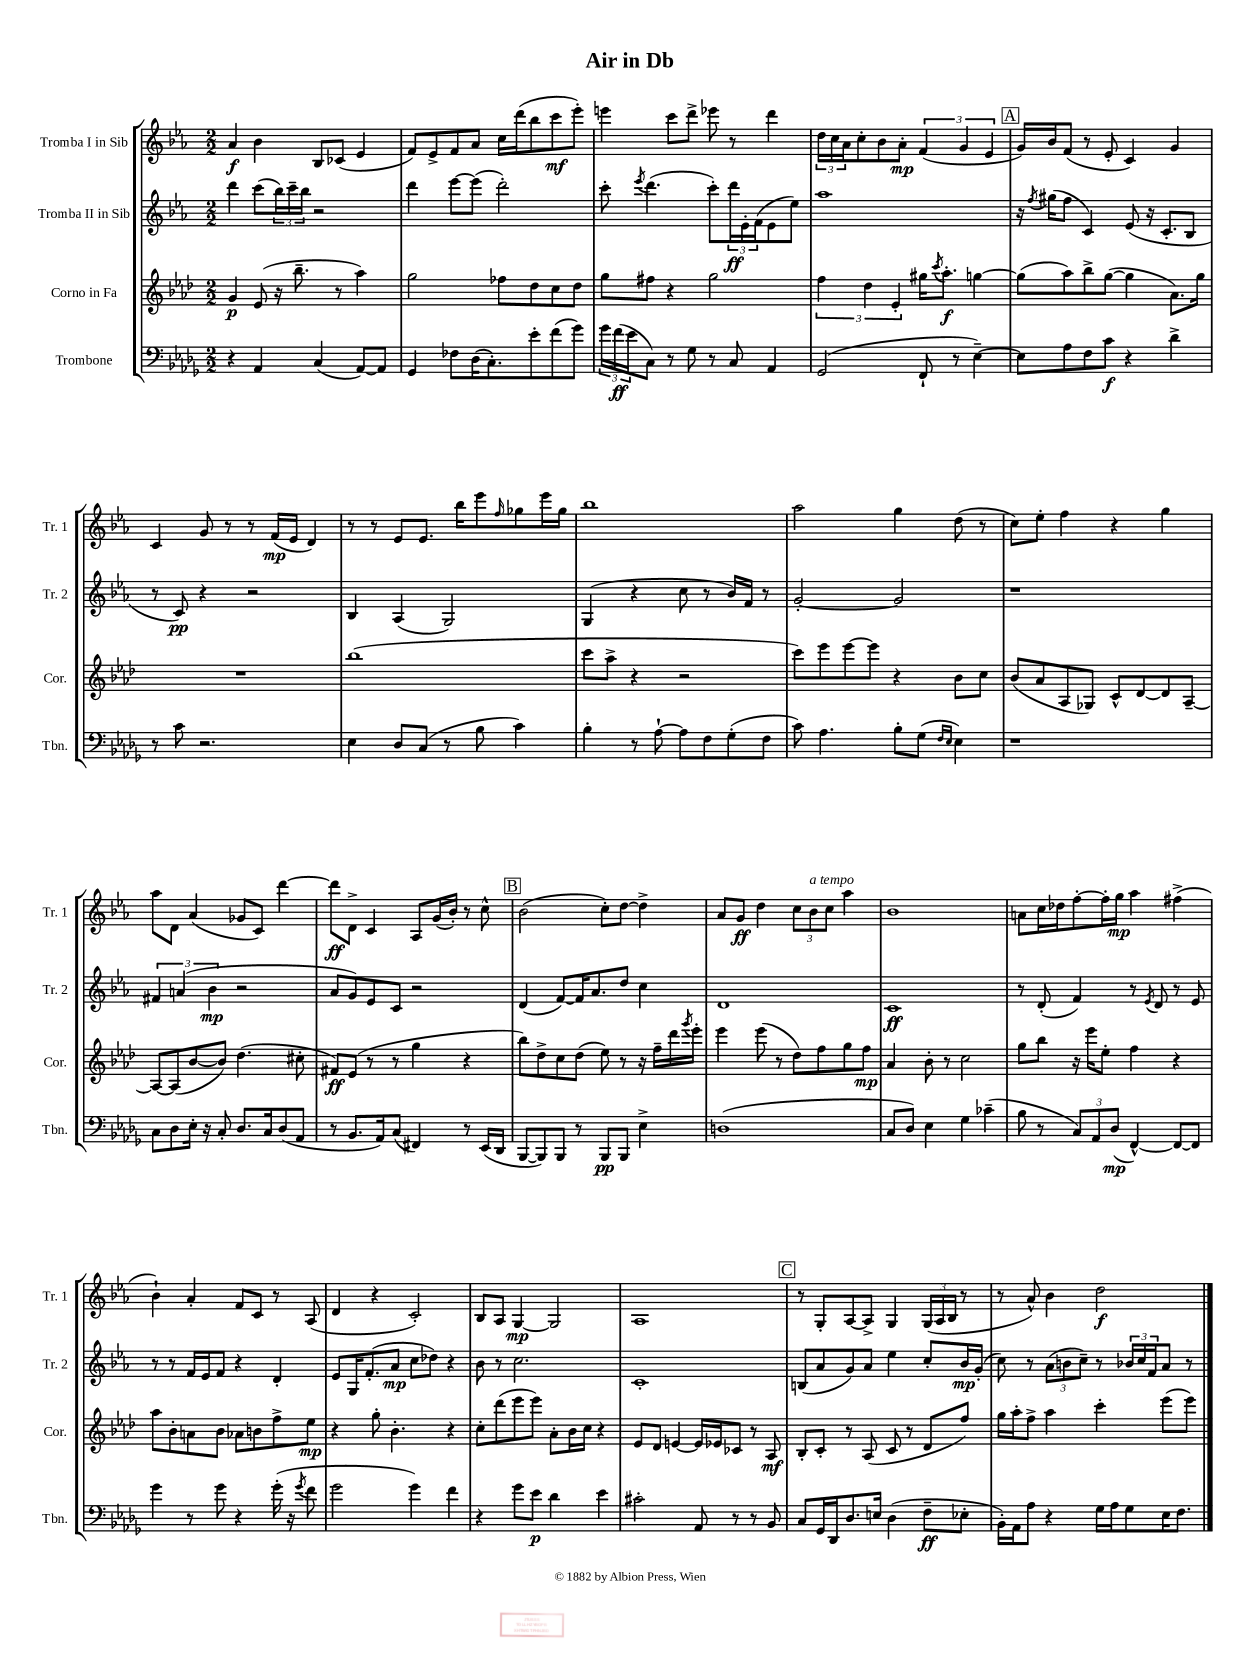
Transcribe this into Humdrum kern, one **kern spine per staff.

**kern	**kern	**kern	**kern
*staff4	*staff3	*staff2	*staff1
*clefF4	*clefG2	*clefG2	*clefG2
*k[b-e-a-d-g-]	*k[b-e-a-d-]	*k[b-e-a-]	*k[b-e-a-]
*M2/2	*M2/2	*M2/2	*M2/2
4r	4g	4ddd	4a-
4AA-	(8e-	(8ccc	4b-
.	16r	24bb-)	.
.	.	24ccc~	.
.	8.bb-~	.	.
.	.	24bb-	.
(4C	.	2r	8B-
.	8r	.	(8c-
[8AA-)	4aa-)	.	4e-
8AA-]	.	.	.
=	=	=	=
4GG-	2gg	4ddd	8f)
.	.	.	8e-^
8F-	.	[8eee-	8f
(16D-	.	(8eee-]	8a-
8.C')	.	.	.
.	8ff-	2ddd')	16cc
.	.	.	(16ddd
8e-'	8dd-	.	8bb-
(8f	8cc	.	8ccc
8g-)	8dd-	.	8eee-')
=	=	=	=
24g-	8gg	8ccc'	4eee
(24f	.	.	.
24e-	.	.	.
.	.	8qeee-	.
8C)	8ff#	(4.ddd	.
8r	4r	.	8ccc
8G-	.	.	8ddd^
8r	2gg	8ccc')	8eee-
8C	.	24ddd	8r
.	.	24e-'	.
.	.	(24f	.
4AA-	.	8e-	4ddd
.	.	8ee-)	.
=	=	=	=
(2GG-	6ff	1aa-	24dd
.	.	.	24cc
.	.	.	24a-
.	.	.	8cc'
.	6dd-	.	.
.	.	.	8b-
.	6e-'	.	.
.	.	.	8a-'
8FF`	16gg#	.	(6f
.	8qccc	.	.
.	8.aa-'	.	.
8r	.	.	.
.	.	.	6g
[4E-~)	[4gg	.	.
.	.	.	6e-
=	=	=	=
8E-]	(8gg]	16r	16g)
.	.	8qff	.
.	.	(16gg#	16b-
8A-	8aa-)	8ff	(8f
8F	8bb-^	4c)	8r
8c	([8gg	.	8e-'
4r	4gg]	(8e-	4c)
.	.	16r	.
.	.	8.c'	.
4d-^	8.a-)	.	4g
.	.	8B-	.
.	16gg	.	.
=	=	=	=
8r	1r	8r	4c
8c	.	8c)	.
2.r	.	4r	8g
.	.	.	8r
.	.	2r	8r
.	.	.	(16f
.	.	.	16e-
.	.	.	4d)
=	=	=	=
4E-	(1bb-	4B-	8r
.	.	.	8r
8D-	.	(4A-	8e-
(8C	.	.	8.e-
8r	.	2G)	.
.	.	.	16bb-
8B-	.	.	8eee-
.	.	.	16qqff
4c)	.	.	8gg-
.	.	.	16eee-
.	.	.	16gg-
=	=	=	=
4B-'	8ccc	(4G	1bb-
.	8aa-^	.	.
8r	4r	4r	.
[8A-`	.	.	.
8A-]	2r	8cc	.
8F	.	8r	.
(8G-'	.	16b-)	.
.	.	16f	.
8F	.	8r	.
=	=	=	=
8c)	8ccc)	[2g'	2aa-
4.A-	8eee-	.	.
.	[8eee-	.	.
.	8eee-]	.	.
8B-'	4r	2g]	4gg
(8G-	.	.	.
16qqF	.	.	.
16qqE-	.	.	.
4E-)	8b-	.	(8dd
.	8cc	.	8r
=	=	=	=
1r	(8b-	1r	8cc)
.	8a-	.	8ee-'
.	8A-	.	4ff
.	8G-)	.	.
.	8c^^	.	4r
.	[8d-	.	.
.	8d-]	.	4gg
.	[8A-~	.	.
=	=	=	=
8C	8A-_	6f#	8aa-
8D-	(8A-]	.	8d
.	.	(6a	.
16E-'	[8b-	.	(4a-
16r	.	.	.
.	.	6b-	.
8C'	8b-])	.	.
8.D-	(4.dd-	2r	8g-
.	.	.	8c)
16C	.	.	.
(8D-	.	.	[4ddd
8AA-	8cc#'	.	.
=	=	=	=
8r	8f#)	8a-	8ddd]
8.BB-	(8e-	8g)	8d^
.	8r	8e-	4c
16AA-)	.	.	.
(8C	8r	8c	.
4FF#)	4gg	2r	8A-
.	.	.	(16g
.	.	.	16b-')
8r	4r	.	8r
(16EE-	.	.	8cc^^
16DD-	.	.	.
=	=	=	=
[8BBB-	8bb-)	(4d	(2b-
8BBB-])	8dd-^	.	.
8BBB-	8cc	[8f)	.
8r	(8dd-	16f]	.
.	.	8.a-	.
8BBB-	8ee-)	.	8cc')
8BBB-	8r	8dd	[8dd
4E-^	16r	4cc	4dd^]
.	16ff~	.	.
.	16ddd-	.	.
.	8qggg	.	.
.	16eee-'	.	.
=	=	=	=
(1D	4eee-	1d	8a-
.	.	.	8g
.	(8eee-	.	4dd
.	8r	.	.
.	8dd-)	.	12cc
.	.	.	12b-
.	8ff	.	.
.	.	.	12cc
.	8gg	.	4aa-
.	8ff	.	.
=	=	=	=
8C	4a-	1c	1b-
8D-)	.	.	.
4E-	8b-'	.	.
.	8r	.	.
4G-	2cc	.	.
(4c-~	.	.	.
=	=	=	=
8B-	8gg	8r	8a
8r	8bb-	(8d'	16cc
.	.	.	16dd-
12C)	16r	4f)	[8ff'
.	16eee-	.	.
12AA-	.	.	.
.	8ee-'	.	16ff']
(12D-	.	.	.
.	.	.	16gg
[4FF^^)	4ff	8r	4aa-
.	.	8qe-	.
.	.	8d	.
8FF_	4r	8r	(4ff#^
8FF]	.	8e-	.
=	=	=	=
4g-	8aa-	8r	4b-`)
.	8b-'	8r	.
8r	8a	16f	4a-'
.	.	16e-	.
8g-	8b-	8f	.
4r	8a-	4r	8f
.	8b	.	8c
(16g-'	8ff^	4d'	8r
16r	.	.	.
8qg-	.	.	.
8f	8ee-	.	(8A-
=	=	=	=
2g-	4r	8e-	4d
.	.	16G	.
.	.	(8.f'	.
.	8gg'	.	4r
.	4.b-'	8a-	.
4g-)	.	8cc	2c')
.	.	8dd-)	.
4f	4r	4r	.
=	=	=	=
4r	8cc'	8b-	8B-
.	(8ddd-	8r	8A-
8g-	8eee-	2.cc	[4G
8e-	8eee-)	.	.
4d-	8a-'	.	2G]
.	16b-	.	.
.	16cc	.	.
4e-	4r	.	.
=	=	=	=
2c#'	8e-	1c'	1A-
.	8d-	.	.
.	[4e	.	.
8AA-	16e]	.	.
.	16e-	.	.
8r	8c-	.	.
8r	8r	.	.
8BB-	8A-	.	.
=	=	=	=
8C	8B-'	(8B	8r
16GG-	8c'	8a-	8G'
16DD-	.	.	.
8.D-	8r	8g)	[8A-
.	(8A-	8a-	8A-^]
16E	.	.	.
(4D-	8c	4ee-	4G
.	8r	.	.
8F~	8d-	8cc'	(24G
.	.	.	24A-
.	.	.	24B-
8E-'	8ff)	16b-	8r
.	.	(16g'	.
=	=	=	=
16BB-')	16gg	8cc)	8r
16AA-	16aa-'	.	.
8A-	8ff^	8r	8a-^^)
4r	4aa-	(12a-	4b-
.	.	12b	.
.	.	12cc~)	.
16G-	4ccc'	8r	2dd
16A-	.	.	.
8G-	.	24b-	.
.	.	24cc	.
.	.	24f	.
16E-	(8eee-	8a-	.
8.F	.	.	.
.	8eee-)	8r	.
==	==	==	==
*-	*-	*-	*-
